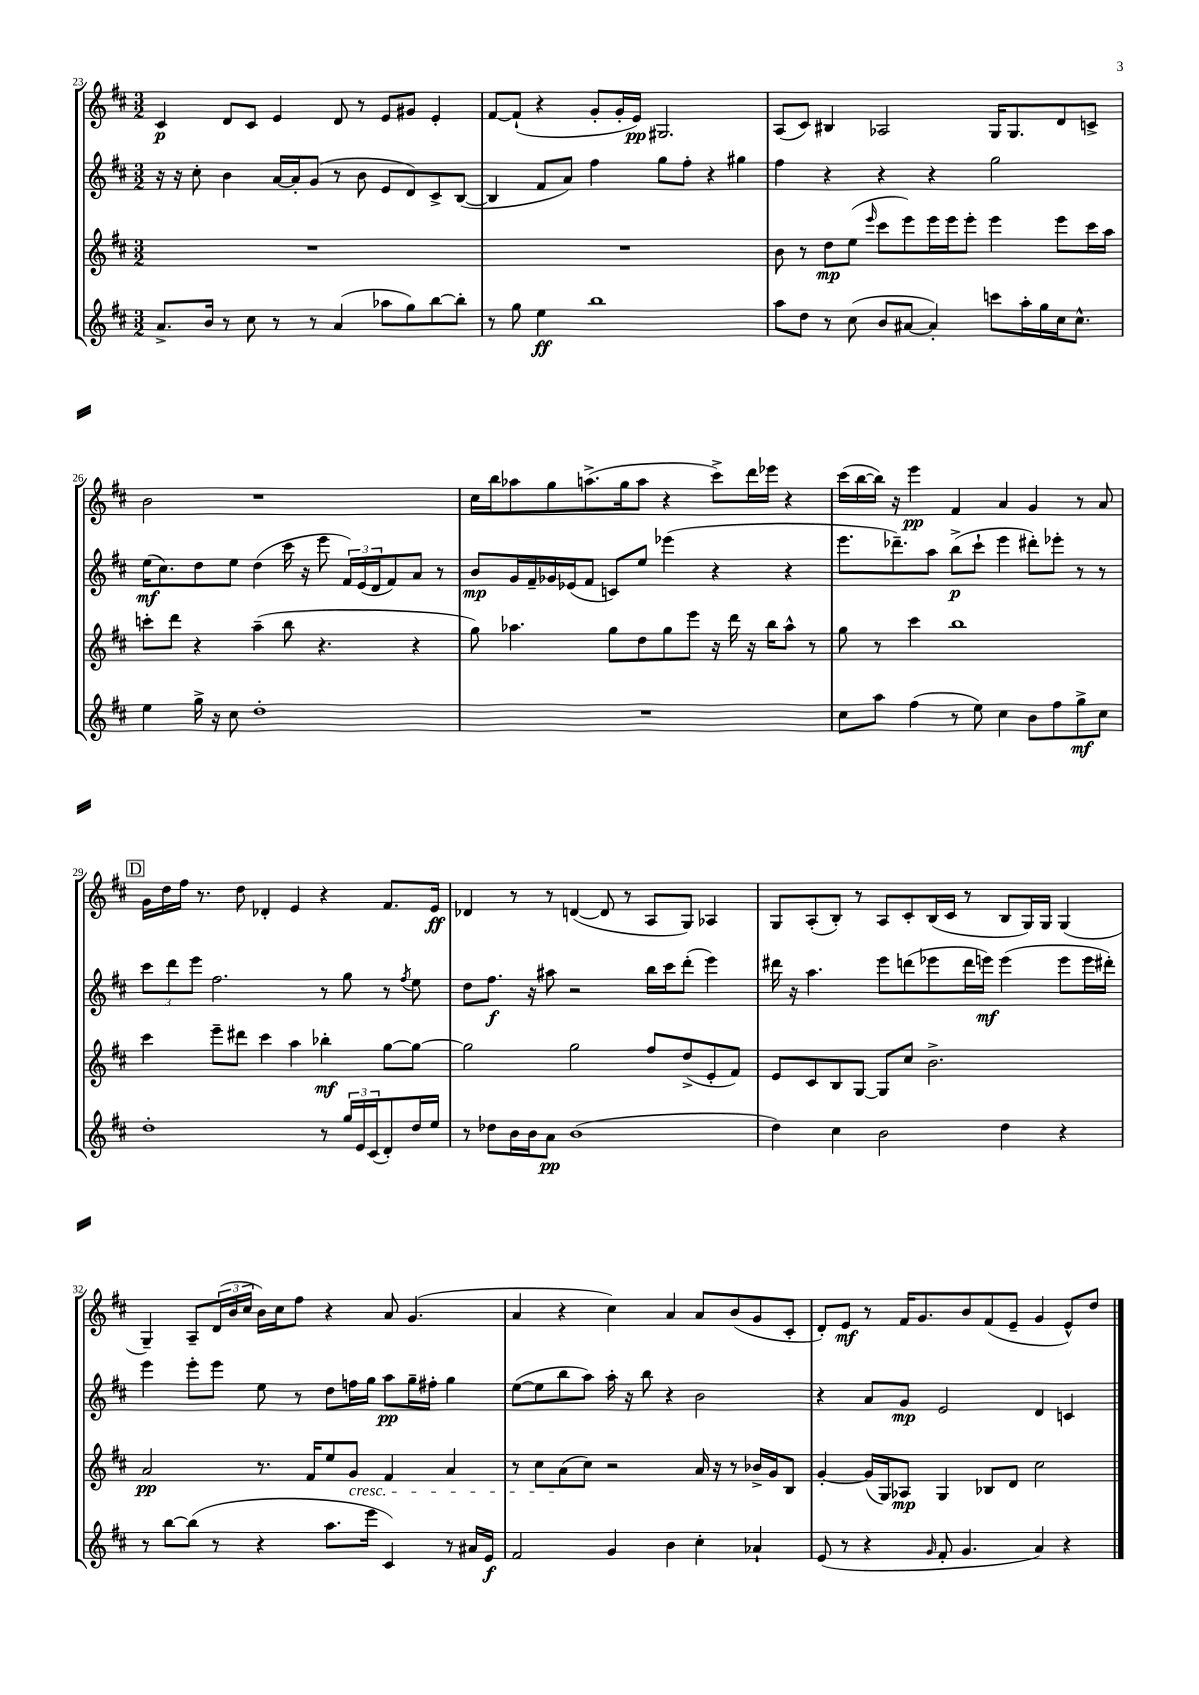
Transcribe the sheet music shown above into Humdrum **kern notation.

**kern	**kern	**kern	**kern
*staff4	*staff3	*staff2	*staff1
*clefG2	*clefG2	*clefG2	*clefG2
*k[f#c#]	*k[f#c#]	*k[f#c#]	*k[f#c#]
*M3/2	*M3/2	*M3/2	*M3/2
8.a^	1.r	16r	4c#
.	.	16r	.
.	.	8cc#'	.
16b	.	.	.
8r	.	4b	8d
8cc#	.	.	8c#
8r	.	[16a	4e
.	.	16a']	.
8r	.	(8g	.
(4a	.	8r	8d
.	.	8b	8r
8aa-	.	8e	8e
8gg)	.	8d)	8g#
[8bb	.	8c#^	4e'
8bb']	.	([8B	.
=	=	=	=
8r	1.r	4B]	[8f#
8gg	.	.	(8f#`]
4ee	.	8f#	4r
.	.	8a)	.
1bb	.	4ff#	8g'
.	.	.	16g'
.	.	.	16e)
.	.	8gg	2.G#
.	.	8ff#'	.
.	.	4r	.
.	.	4gg#	.
=	=	=	=
8aa	8b	4ff#	(8A
8dd	8r	.	8c#)
8r	8dd	4r	4B#
(8cc#	(8ee	.	.
.	16qqeee	.	.
8b	8ccc#	4r	2A-
[8a#	8eee)	.	.
4a#'])	16eee	4r	.
.	16eee	.	.
.	8eee'	.	.
8ccc	4eee	2gg	16G
.	.	.	8.G
16aa'	.	.	.
16gg	.	.	.
16cc#	8eee	.	8d
8.cc#^^	.	.	.
.	16ccc#	.	8c^
.	16aa	.	.
=	=	=	=
4ee	8ccc'	(16ee	2b
.	.	8.cc#)	.
.	8ddd	.	.
16gg^	4r	8dd	.
16r	.	.	.
8cc#	.	8ee	.
1dd'	(4aa~	(4dd	1r
.	8bb	16ccc#	.
.	.	16r	.
.	4.r	8eee	.
.	.	24f#)	.
.	.	(24e	.
.	.	24d	.
.	.	8f#)	.
.	4r	8a	.
.	.	8r	.
=	=	=	=
1.r	8gg)	8b	16cc#
.	.	.	16bb
.	4.aa-	16g	8aa-
.	.	16f#~	.
.	.	16g-	8gg
.	.	(16e-	.
.	.	8f#	(8.aa^
.	8gg	8c)	.
.	.	.	16gg
.	8dd	8ee	8aa
.	8gg	(4eee-	4r
.	8eee	.	.
.	16r	4r	8ccc#^)
.	16ddd	.	.
.	16r	.	16ddd
.	16bb	.	16eee-
.	8aa-^^	4r	4r
.	8r	.	.
=	=	=	=
8cc#	8gg	8.eee	(16ccc#
.	.	.	[16bb
8aa	8r	.	16bb])
.	.	8.ddd-~)	16r
(4ff#	4ccc#	.	4eee
.	.	8aa	.
8r	1bb	(8bb^	4f#
8ee)	.	8ccc#`	.
4cc#	.	4eee	4a
8b	.	8ddd#')	4g
8ff#	.	8eee-'	.
8gg^	.	8r	8r
8cc#	.	8r	8a
=	=	=	=
1dd'	4ccc#	12ccc#	16g
.	.	.	16dd
.	.	12ddd	.
.	.	.	16ff#
.	.	12eee	.
.	.	.	8.r
.	8eee~	2.ff#	.
.	8ddd#	.	8dd
.	4ccc#	.	4d-'
.	4aa	.	4e
8r	4bb-'	8r	4r
24gg	.	8gg	.
24e	.	.	.
(24c#	.	.	.
8d')	[8gg	8r	8.f#
.	.	8qff#	.
16dd	8gg_	8ee	.
16ee	.	.	16e
=	=	=	=
8r	2gg]	8dd	4d-
8dd-	.	8.ff#	.
16b	.	.	8r
16b	.	16r	.
8a	.	8aa#	8r
(1b	2gg	2r	([4d
.	.	.	8d]
.	.	.	8r
.	8ff#	16bb	8A
.	.	16ccc#	.
.	(8dd^	(8ddd'	8G)
.	8e'	4eee)	4A-
.	8f#)	.	.
=	=	=	=
4dd)	8e	16ddd#	8G
.	.	16r	.
.	8c#	4.aa	(8A'
4cc#	8B	.	8B')
.	[8G	.	8r
2b	8G]	8eee	8A
.	8cc#	(8ddd	8c#'
.	2.b^	8eee-	(16B
.	.	.	16c#
.	.	16ddd	8r
.	.	16eee)	.
4dd	.	(4eee	8B
.	.	.	16G)
.	.	.	16G
4r	.	8eee	(4G
.	.	16eee	.
.	.	16ddd#')	.
=	=	=	=
8r	2a	4eee	4G~)
[8bb	.	.	.
(8bb]	.	8eee'	8A~
8r	.	8eee	(24d
.	.	.	24b
.	.	.	24cc#
4r	8.r	8ee	16b)
.	.	.	16cc#
.	.	8r	8ff#
.	16f#	.	.
8.aa	8ee	8dd	4r
.	8g	16ff	.
16eee	.	16gg	.
4c#)	4f#	8aa	8a
.	.	16gg~	(4.g
.	.	16ff#'	.
8r	4a	4gg	.
16a#	.	.	.
16e	.	.	.
=	=	=	=
2f#	8r	([8ee	4a
.	8cc#	8ee]	.
.	(8a	8bb	4r
.	8cc#)	8aa)	.
4g	2r	16aa'	4cc#)
.	.	16r	.
.	.	8bb	.
4b	.	4r	4a
4cc#'	16a	2b	8a
.	16r	.	.
.	8r	.	(8b
4a-`	16b-^	.	8g
.	16g	.	.
.	8B	.	8c#'
=	=	=	=
(8e	[4g'	4r	8d')
8r	.	.	8e
4r	(16g]	8a	8r
.	16G)	.	.
.	8A-	8g	16f#
.	.	.	8.g
16qqg	.	.	.
8f#'	4G	2e	.
4.g	.	.	8b
.	8B-	.	(8f#
.	8d	.	8e~
4a)	2cc#	4d	4g
4r	.	4c	8e^^)
.	.	.	8dd
==	==	==	==
*-	*-	*-	*-
